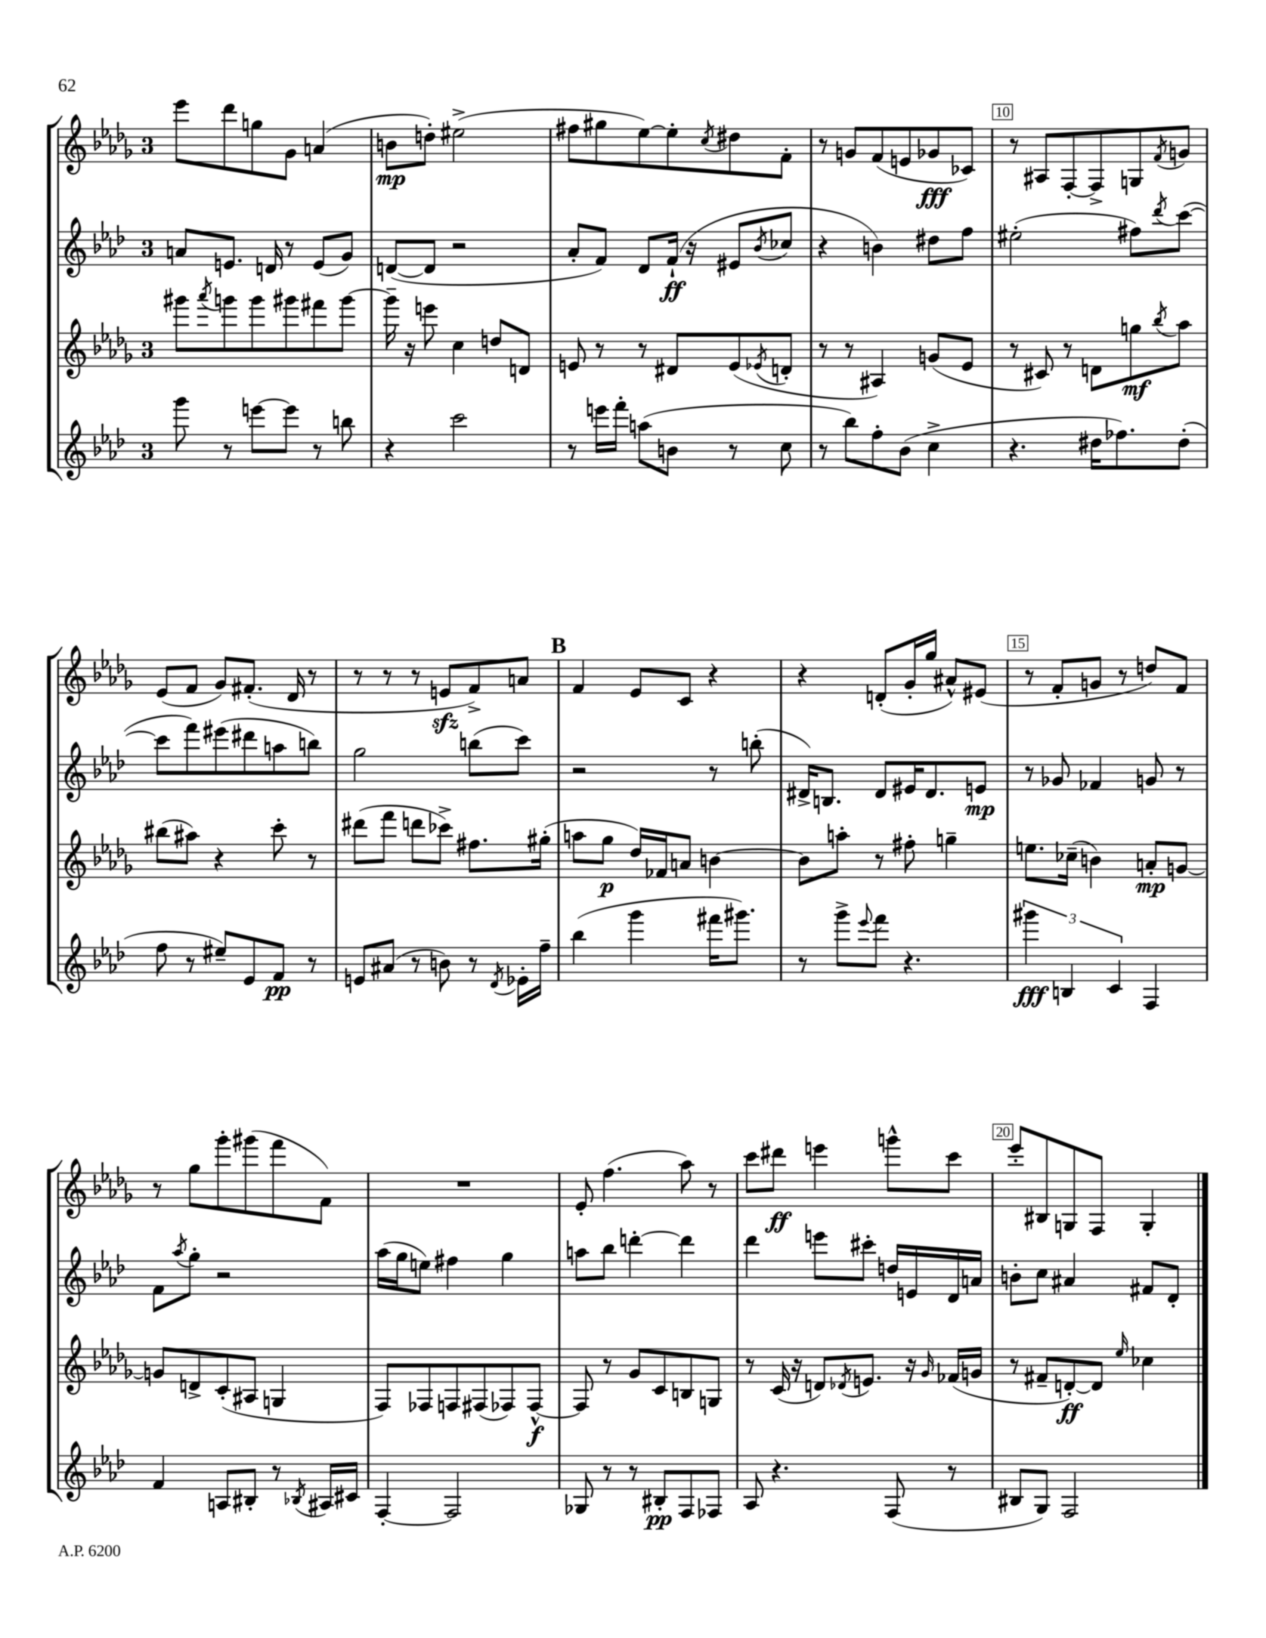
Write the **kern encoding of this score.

**kern	**kern	**kern	**kern
*staff4	*staff3	*staff2	*staff1
*clefG2	*clefG2	*clefG2	*clefG2
*k[b-e-a-d-]	*k[b-e-a-d-g-]	*k[b-e-a-d-]	*k[b-e-a-d-g-]
*M3/4	*M3/4	*M3/4	*M3/4
8ggg\	8ggg#\L	8a/L	8eee-\L
.	8qaaa-/	.	.
8r	8ggg\	8.e/J	8ddd-\
[8eee\L	8ggg\	.	8gg\
.	.	16d/	.
8eee\]J	8ggg#\	8r	8g-\J
8r	8fff#\	(8e/L	(4a/
8bb\	[8ggg#\J	8g/J)	.
=	=	=	=
4r	16ggg#~\]	([8d/L	8b\L
.	16r	.	.
.	8eee\	8d/]J	8dd'\J)
2ccc\	4cc\	2r	(2ee#^\
.	8dd/L	.	.
.	8d/J	.	.
=	=	=	=
8r	8e/	8a-'/L	8ff#\L
16eee\LL	8r	8f/J)	8gg#\
16fff'\JJ	.	.	.
(8aa\L	8r	8d-/L	[8ee-\)
8b\J	8d#/L	(16f`/Jk	8ee-'\]
.	.	16r	.
.	.	.	8qcc/
8r	(8e/	8e#/L	8dd#\
.	8qe-/	8qb-/	.
8cc\	8d'/J	8cc-/J	8f'\J
=	=	=	=
8r	8r	4r	8r
8bb-\L)	8r	.	8g/L
8ff'\	4A#/)	4b\)	(8f/
(8b-\J	.	.	8e/
4cc^\	(8g/L	8dd#\L	8g-/
.	8e-/J	8ff\J	8c-/J)
=	=	=	=
4.r	8r	(2ee#'\	8r
.	8c#/)	.	8A#/L
.	8r	.	[8F'/
16dd#\LK	8d\L	.	8F^/]
8.ff-\)	.	.	.
.	8gg\	8ff#\L)	8G/
.	8qbb-/	8qddd-/	8qf/
(8dd#'\J	8aa-\J	([8ccc\J	8g/J
=	=	=	=
8ff\	(8bb#\L	8ccc\]L	(8e-/L
8r	8aa#\J)	8fff\)	8f/J
8ee#~/L)	4r	(8eee#\	8g-/L)
8e-/	.	8ddd#\	(8.f#'/J
8f/J	8ccc'\	8aa\	.
.	.	.	16d-/
8r	8r	8bb\J)	8r
=	=	=	=
8e/L	(8ddd#\L	2gg\	8r
(8a#/J	8fff\J	.	8r
8r	8ddd\L	.	8r
8b\)	8ccc-^\J)	.	8e/L
8r	8.ff#\L	(8bb\L	8f^/)
8qd-/	.	.	.
16e-'\LL	.	8ccc\J)	8a/J
16ff~\JJ	(16gg#'\Jk	.	.
=	=	=	=
(4bb-\	8aa\L	2r	4f/
.	8gg-\J	.	.
4ggg\	16dd-/LL)	.	8e-/L
.	16f-/J	.	.
.	8a/J	.	8c/J
16fff#\LK	[4b\	8r	4r
8.ggg#\J)	.	.	.
.	.	(8bb'\	.
=	=	=	=
8r	8b\]L	16d#^/LK)	4r
.	.	8.B/J	.
8ggg^\L	8aa'\J	.	.
8qqeee-/	.	.	.
8fff\J	8r	8d#/L	(8d'/L
4.r	8ff#'\	16e#/K	16g-'/L
.	.	8.d#/	16gg-/JJ
.	4gg~\	.	8a#^^/L)
.	.	8e/J	(8e#/J
=	=	=	=
6ggg#\	8.ee\L	8r	8r
.	.	8g-/	8f'/L
6B/	.	.	.
.	(16cc-~\Jk	.	.
.	4b\)	4f-/	8g/J
6c/	.	.	.
.	.	.	8r
4F/	8a'/L	8g/	8dd/L)
.	[8g/J	8r	8f/J
=	=	=	=
4f/	8g/]L	8f\L	8r
.	.	8qaa-/	.
.	8d^/	8gg'\J	8gg-\L
8A/L	(8c'/	2r	8ggg-'\
8B#'/J	8A#/J	.	(8ggg#\
8r	4G/	.	8fff\
8qB-/	.	.	.
16A#/LL	.	.	8f\J)
16c#/JJ	.	.	.
=	=	=	=
[4F'/	8F/L)	(16aa-\LL	2.r
.	.	16gg\J	.
.	8F-/	8ee\J)	.
2F/]	8F/	4ff#\	.
.	(8F#/	.	.
.	8F-/)	4gg\	.
.	[8F-^^/J	.	.
=	=	=	=
8G-/	8F-/]	8aa\L	8e-'/
8r	8r	8bb-\J	(4.ff\
8r	8g-/L	[4ddd'\	.
8B#'/L	8c/	.	.
8F/	8B/	4ddd\]	8aa-\)
8F-/J	8G/J	.	8r
=	=	=	=
8A-/	8r	4ddd-\	8ccc\L
4.r	(16c/	.	8ddd#\J
.	16r	.	.
.	8d/L)	8eee\L	4eee\
.	8qd-/	.	.
.	8.e/J	8ccc#'\J	.
(8F/	.	16dd/LL	8ggg^^\L
.	16r	16e/	.
.	16qqg-/	.	.
8r	(16f-/LL	16d-/	8ccc\J
.	16g/JJ	16a/JJ	.
=	=	=	=
8B#/L	8r	8b'\L	8eee-'/L
8G/J)	8f#~/L	8cc\J	8B#/
2F/	[8d'/)	4a#/	8G/
.	8d/]J	.	8F/J
.	16qqee-/	.	.
.	4cc-\	8f#/L	4G'/
.	.	8d-'/J	.
==	==	==	==
*-	*-	*-	*-
